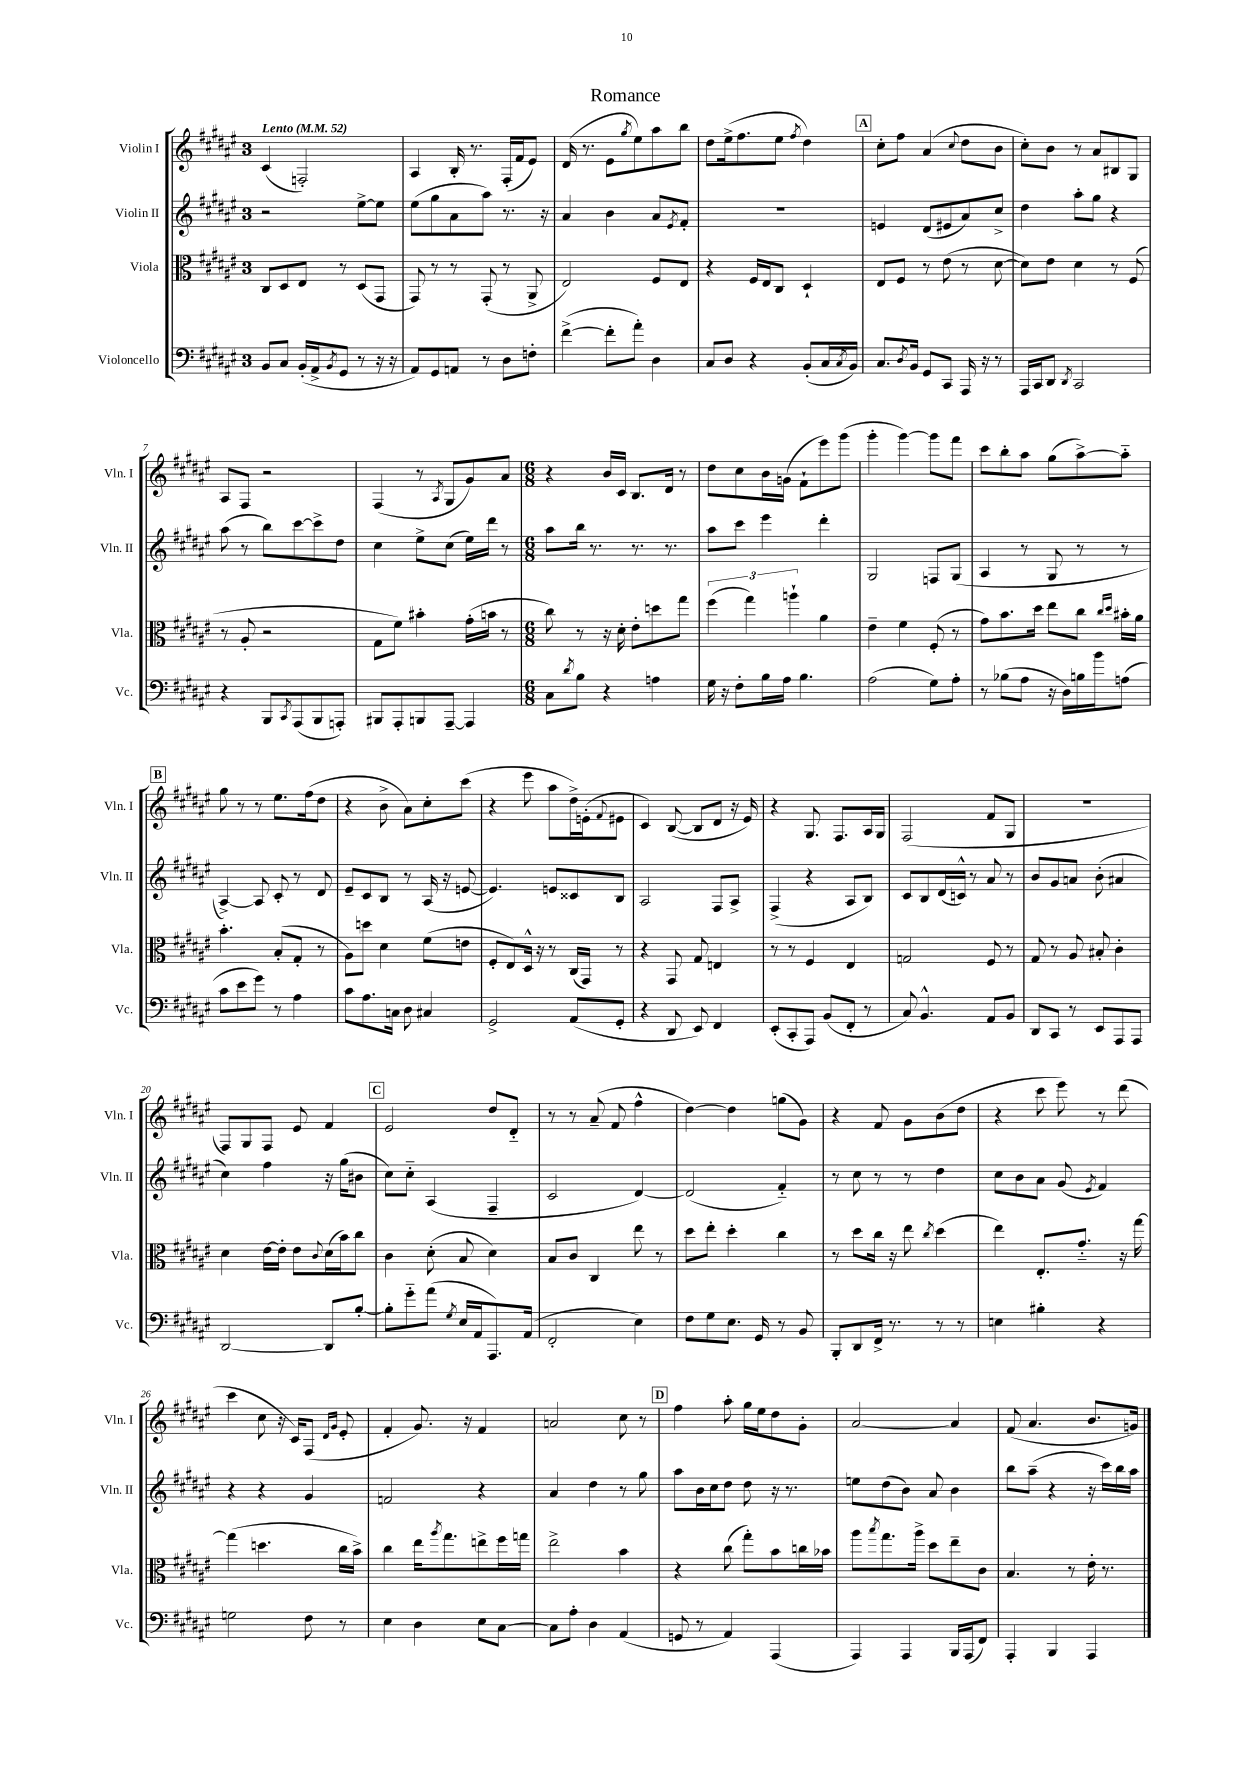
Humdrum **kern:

**kern	**kern	**kern	**kern
*part4	*part3	*part2	*part1
*staff4	*staff3	*staff2	*staff1
*I"Violoncello	*I"Viola	*I"Violin II	*I"Violin I
*I'Vc.	*I'Vla.	*I'Vln. II	*I'Vln. I
*clefF4	*clefC3	*clefG2	*clefG2
*k[f#c#g#d#a#e#]	*k[f#c#g#d#a#e#]	*k[f#c#g#d#a#e#]	*k[f#c#g#d#a#e#]
*M3/4	*M3/4	*M3/4	*M3/4
*MM52	*MM52	*MM52	*MM52
=1	=1	=1	=1
!	!	!	!LO:TX:a:B:t=Lento
8BB/L	8C#/L	2r	(4c#/
8C#/J	8D#/	.	.
(16BB'/LL	8E#/J	.	2Fn'/)
16AA#^/J	.	.	.
8qBB/	.	.	.
8GG#/J	8r	.	.
8r	(8D#/L	[8ee#^\L	.
16r	8GG#/J	8ee#\J]	.
16r	.	.	.
=2	=2	=2	=2
8AA#/L)	8GG#/)	(8ee#\L	4A#/
8GG#/	8r	8gg#\	.
8AAn/J	8r	8a#\	16B'/
.	.	.	8.r
8r	(8GG#'/	8aa#\J)	.
8D#\L	8r	8.r	(16F#'/LL
.	.	.	16f#/J
8Fn'\J	8AA#^/	.	8e#/J)
.	.	16r	.
=3	=3	=3	=3
([4f#^\	2E#/)	4a#/	(16d#/
.	.	.	8.r
8f#'\L]	.	4b\	8e#\L
.	.	.	8qgg#/
8a#'\J)	.	.	8ee#\)
4D#\	8F#/L	8a#/L	8aa#\
.	.	8qe#/	.
.	8E#/J	8f#'/J	8bb\J
=4	=4	=4	=4
8C#/L	4r	2.r	8dd#\L
8D#/J	.	.	(16ee#^\k
.	.	.	8.ff#\
4r	16F#/LL	.	.
.	16E#/J	.	.
.	8C#/J	.	8ee#\J
.	.	.	8qff#/
(8BB'/L	4D#`/	.	4dd#\)
16C#/L	.	.	.
8qC#/	.	.	.
16BB/JJ)	.	.	.
!!LO:REH:place=s1:t=A
=5	=5	=5	=5
8.C#/L	8E#/L	4en/	8cc#'\L
.	8F#/J	.	8ff#\J
8qD#/	.	.	.
16BB/Jk	.	.	.
8GG#/L	8r	(8d#/L	(4a#/
8CC#/J	(8e#\	8e#X/	.
.	.	.	8qqcc#/
16AAA#/	8r	8a#/)	8dd#\L
16r	.	.	.
8r	[8d#\	8cc#^/J	8b\J
=6	=6	=6	=6
16AAA#/LL	8d#\L])	4dd#\	8cc#'\L)
16CC#/J	.	.	.
8DD#/J	8e#\J	.	8b\J
8qDD#/	.	.	.
2CC#/	4d#\	8aa#'\L	8r
.	.	8gg#\J	8a#/L
.	8r	4r	8B#X/
.	(8F#/	.	8G#/J
!!LO:LB:g=z
=7	=7	=7	=7
4r	8r	(8aa#\	8A#/L
.	8A#'/	8r	8F#/J
8BBB/L	2r	8bb\L)	2r
8qCC#/	.	.	.
(8AAA#/	.	[8ccc#\	.
8BBB/	.	8ccc#^\]	.
8AAAn'/J)	.	8dd#\J	.
=8	=8	=8	=8
8BBB#X/L	8G#\L	4cc#\	(4F#/
8AAA#'/	8f#\J)	.	.
8BBBn/	4b#X'\	8ee#^\L	8r
.	.	.	8qA#/
[8AAA#~/J	.	(8cc#\J	8G#/L
4AAA#/]	(16g#'\LL	16ee#\LL)	8g#/)
.	16bn\JJ	16ddd#\JJ	.
.	8r	8r	8a#/J
=9	=9	=9	=9
*M6/8	*M6/8	*M6/8	*M6/8
8C#\L	8cc#\)	8aa#\L	4r
8qd#/	.	.	.
8B\J	8r	16bb\Jk	.
.	.	8.r	.
4r	16r	.	16b/LL
.	16d#'\	.	16c#/JJ
.	8e#'\L	8.r	8.B/L
4An\	8ddn\	.	.
.	.	8.r	16d#/Jk
.	8gg#\J	.	8r
=10	=10	=10	=10
16G#\	(6ff#\	8aa#\L	8dd#\L
16r	.	.	.
8F#'\L	.	8ccc#\J	8cc#\
.	6gg#\)	.	.
16B\L	.	4eee#\	16b\L
16A#\JJ	.	.	(16gn\JJ
.	6aan`\	.	.
4.B\	.	.	8f#`\L
.	4a#\	4ddd#'\	8eee#\)
.	.	.	(8ggg#\J
=11	=11	=11	=11
(2A#\	4e#~\	2G#/	4ggg#'\
.	4f#\	.	[4ggg#\)
8G#\L)	(8F#'/	8Fn/L	8ggg#\L]
8A#'\J	8r	(8G#/J	8fff#\J
=12	=12	=12	=12
8r	8g#\L)	4A#/	8ccc#\L
(8B-X\L	8.b\	.	8bb'\
8A#\J	.	8r	8aa#\J
.	16dd#\Jk	.	.
16r	8ee#\L	8G#/	(8gg#\L
16D#\LL)	.	.	.
16Bn\	8cc#\J	8r	[8aa#^\)
16b\J	.	.	.
.	16qqcc#/LL	.	.
.	16qqdd#/JJ	.	.
(8An\J	16b#X'\LL	8r	8aa#\J]
.	16a#\JJ	.	.
!!LO:LB:g=z
!!LO:REH:place=s1:t=B
=13	=13	=13	=13
8c#\L	4.b'\	[4A#^/)	8gg#\
8e#\	.	.	8r
8g#\J)	.	8A#/]	8r
8r	(8B'/L	8c#'/	8.ee#\L
4A#\	8G#'/J	8r	.
.	.	.	(16ff#\k
.	8r	8d#/	8dd#\J
=14	=14	=14	=14
8c#\L	8A#\L)	8e#~/L	4r
8.A#\	8ddn\J	8c#/	.
.	4d#\	8B/J	8b^\
16Cn\Jk	.	.	.
8D#\	.	8r	8a#\L)
4C#X/	(8f#\L	(16A#/	8cc#'\
.	.	16r	.
.	8en\J	[8en/	(8ccc#\J
=15	=15	=15	=15
2GG#^/	8F#'/L	4.e/])	4r
.	8E#/)	.	.
.	16D#^^/Jk	.	8eee#\
.	16r	.	.
.	8r	8en/L	8aa#\L
(8AA#/L	(16C#/LL	8c##X/	16dd#^\L)
.	16GG#/JJ)	.	(16en'\J
.	.	.	8qqf#/
8GG#'/J	8r	8B/J	8e#X\J
=16	=16	=16	=16
4r	4r	2A#/	4c#/)
8DD#/	8GG#/	.	([8B/
8EE#/)	8G#/	.	8B/L]
4FF#/	4En/	8F#/L	8d#/J
.	.	8A#^/J	16r
.	.	.	16e#/)
=17	=17	=17	=17
(8EE#'/L	8r	(4F#^/	4r
8CC#'/	8r	.	.
8AAA#/J)	4F#/	4r	8.G#/
(8BB/L	.	.	.
.	.	.	8.F#/L
8FF#'/J	4E#/	8A#/L	.
8r	.	8B/J)	16A#/L
.	.	.	16G#/JJ
=18	=18	=18	=18
8C#/)	2Gn/	8c#/L	(2F#/
4.BB^^/	.	8B/	.
.	.	(16d#/L	.
.	.	16cn^^/JJ)	.
.	.	8r	.
8AA#/L	8F#/	8a#/	8f#/L
8BB/J	8r	8r	8G#/J
=19	=19	=19	=19
8DD#/L	8G#/	8b/L	2.r
8CC#/J	8r	8g#/	.
8r	8A#/	8an/J	.
8EE#/L	8B#X'/	(8b'\	.
8AAA#/	4c#'\	4a#X/	.
8AAA#/J	.	.	.
!!LO:LB:g=z
=20	=20	=20	=20
[2DD#/	4d#\	4cc#\)	8F#/L)
.	.	.	8G#/
.	[16e#\LL	4ff#\	8F#/J
.	16e#'\JJ]	.	.
.	8e#\L	.	8e#/
.	8qqc#/	.	.
8DD#/L]	(16d#\L	16r	4f#/
.	16b\J)	(16gg#\KL	.
[8B'/J	8cc#\J	8b#X\J	.
!!LO:REH:place=s1:t=C
=21	=21	=21	=21
8B'\L]	4c#\	8cc#\L)	2e#/
8g#\	.	8cc#\J	.
(8a#\J	(8d#'\	(4A#/	.
8qG#/	.	.	.
16E#/LL	8B/	.	.
16AA#/J	.	.	.
8.AAA#/)	4d#\)	4F#~/	8dd#/L
.	.	.	8d#/J
(16AA#/Jk	.	.	.
=22	=22	=22	=22
2FF#'/	8B/L	2c#/	8r
.	8c#/J	.	8r
.	4C#/	.	(8a#~/
.	.	.	8f#/
4E#\)	8ee#\	[4d#/)	4ff#^^\
.	8r	.	.
=23	=23	=23	=23
8F#\L	8dd#\L	(2d#/]	[4dd#\)
8G#\	8ee#'\J	.	.
8.E#\J	4dd#'\	.	4dd#\]
16GG#/	.	.	.
8r	4cc#\	4f#/)	(8ggn\L
8BB/	.	.	8g#\J)
=24	=24	=24	=24
8BBB'/L	8r	8r	4r
8DD#/	8dd#\L	8cc#\	.
16FF#^/Jk	16cc#\Jk	8r	8f#/
8.r	16r	.	.
.	8ee#\	8r	8g#\L
.	8qcc#/	.	.
8r	(4dd#\	4dd#\	(8b\
8r	.	.	8dd#\J
=25	=25	=25	=25
4En\	4ee#\)	8cc#\L	4r
.	.	8b\	.
4B#X'\	8.E#'/L	8a#\J	8ccc#\
.	.	(8g#/	8eee#\)
.	8.g#/J	.	.
.	.	8qe#/	.
4r	.	4f#/)	8r
.	16r	.	(8ddd#\
.	[16gg#\	.	.
!!LO:LB:g=z
=26	=26	=26	=26
2Gn\	(4gg#\]	4r	4ccc#\
.	4.ddn\	4r	8cc#\
.	.	.	16r
.	.	.	16c#/KL)
8F#\	.	4g#/	(8F#/J
.	.	.	16qqd#/LL
.	.	.	16qqg#/JJ
8r	16cc#\LL	.	8e#'/
.	16b^\JJ)	.	.
=27	=27	=27	=27
4E#\	4cc#\	2fn/	4f#'/
4D#\	16ee#\KL	.	8.g#/)
.	8qaa#/	.	.
.	8.gg#\	.	.
.	.	.	16r
8E#\L	8een^\	4r	4f#/
[8C#\J	16ff#\L	.	.
.	16ggn\JJ	.	.
=28	=28	=28	=28
8C#\L]	2ee#^\	4a#/	2an/
8A#'\J	.	.	.
4D#\	.	4dd#\	.
(4AA#/	4b\	8r	8cc#\
.	.	8gg#\	8r
!!LO:REH:place=s1:t=D
=29	=29	=29	=29
8GGn/	4r	8aa#\L	4ff#\
8r	.	16b\L	.
.	.	16cc#\J	.
4AA#/)	(8cc#\	8dd#\J	8aa#'\
.	8gg#'\L)	8dd#\	16gg#\LL
.	.	.	16ee#\J
(4AAA#/	8b\	16r	8dd#\
.	.	8.r	.
.	16ccn\L	.	8g#'\J
.	16b-X\JJ	.	.
=30	=30	=30	=30
4AAA#/)	8aa#\L	8een\L	[2a#/
.	8qbb/	.	.
.	8.gg#\	(8dd#\	.
4AAA#/	.	8b\J)	.
.	16aa#^\Jk	.	.
.	8dd#\L	8a#/	.
16BBB/LL	8ee#~\	4b\	4a#/]
(16AAA#/J	.	.	.
8FF#/J)	8c#\J	.	.
=31	=31	=31	=31
4AAA#'/	4.B/	8bb\L	(8f#/
.	.	(8aa#~\J	4.a#/
4BBB/	.	4r	.
.	8r	.	.
4AAA#/	16e#'\	16r	8.b/L
.	8.r	16ccc#\LL)	.
.	.	16bb\	.
.	.	16aa#\JJ	16gn/Jk)
==	==	==	==
*-	*-	*-	*-
